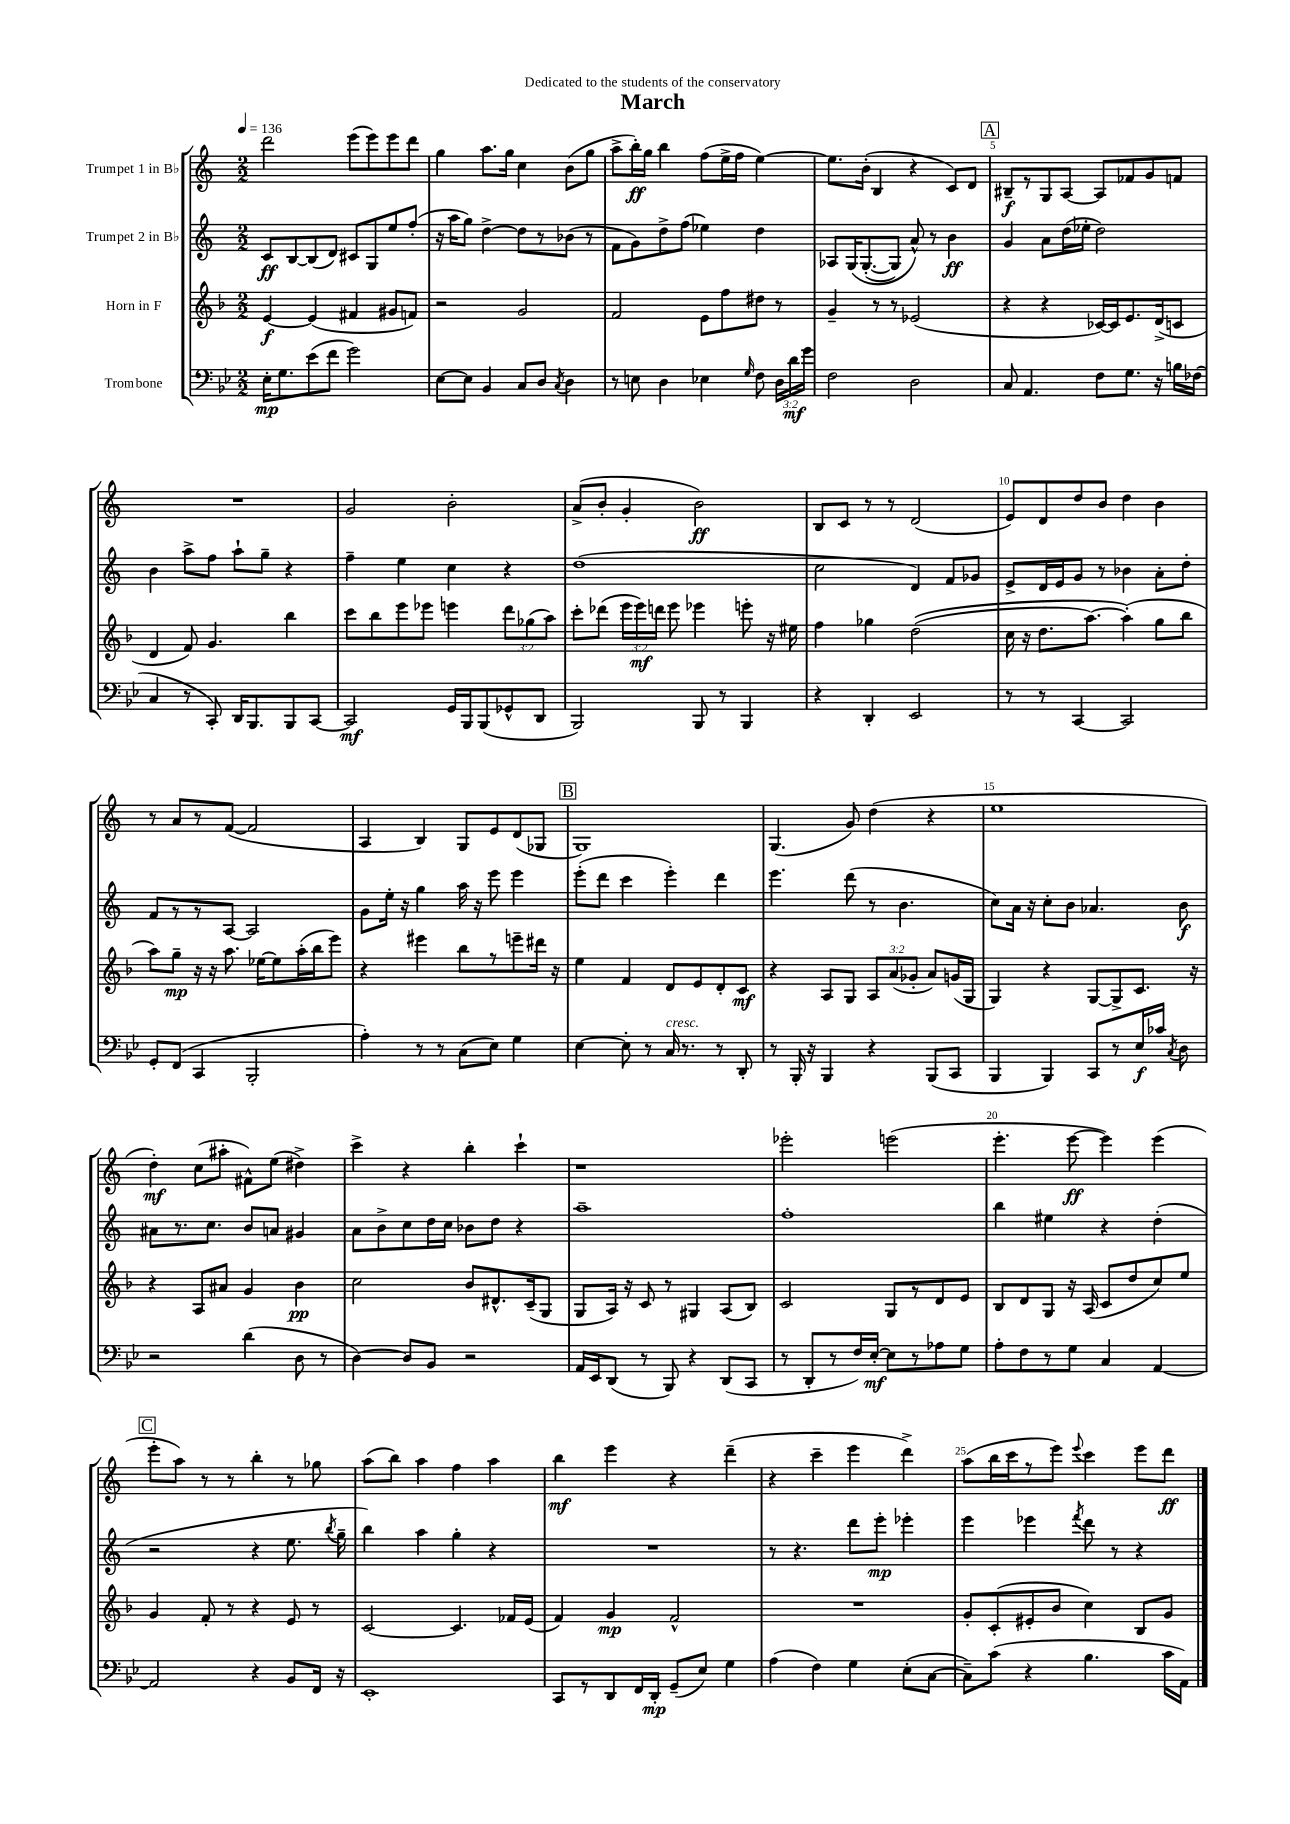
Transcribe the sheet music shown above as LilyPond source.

\header { title = "March" dedication = "Dedicated to the students of the conservatory" }
<<
\new StaffGroup <<
\new Staff = "s0" \with { instrumentName = "Trumpet 1 in Bb" } {
    \clef treble \key c \major \numericTimeSignature \time 2/2 \tempo 4 = 136
    \autoBeamOff d'''2 e'''8[( e'''8) e'''8 d'''8] |
    g''4 a''8.[ g''16] c''4 b'8[( g''8] |
    a''8[-> b''16-.\ff) g''16] b''4 f''8[( e''16-> f''16] e''4~) |
    e''8.[ b'16]-.( b4 r4 c'8[) d'8] |
    \mark \markup { \box "A" } bis8[--\f r8 g8 a8]~ a8[ fes'8 g'8 f'8] |
    R1 |
    g'2 b'2-. |
    a'8[->( b'8]-. g'4-. b'2\ff) |
    b8[ c'8] r8 r8 d'2( |
    e'8[) d'8 d''8 b'8] d''4 b'4 |
    r8 a'8[ r8 f'8]~( f'2 |
    a4 b4) g8[ e'8 d'8( ges8] |
    \mark \markup { \box "B" } g1) |
    g4.( g'8) d''4( r4 |
    e''1 |
    d''4-.\mf) c''8[( ais''8]-. fis'8[-^) e''8]( dis''4->) |
    c'''4-> r4 b''4-. c'''4-! |
    r1 |
    ees'''2-. e'''2( |
    e'''4.-. e'''8~\ff e'''4) e'''4( |
    \mark \markup { \box "C" } e'''8[-. a''8]) r8 r8 b''4-. r8 ges''8 |
    a''8[( b''8]) a''4 f''4 a''4 |
    b''4\mf e'''4 r4 d'''4--( |
    r4 c'''4-- e'''4 d'''4->) |
    a''8[( b''16 c'''16 r8 e'''8]) \appoggiatura { e'''8 } c'''4 e'''8[ d'''8]\ff \bar "|." |
}
\new Staff = "s1" \with { instrumentName = "Trumpet 2 in Bb" } {
    \clef treble \key c \major \numericTimeSignature \time 2/2
    \autoBeamOff c'8[\ff b8~ b8( d'8]) cis'8[ g8 e''8 f''8]-.( |
    r16 a''16[ g''8]) d''4~-> d''8[ r8 bes'8]( r8 |
    f'8[ g'8) d''8-> f''8]( ees''4) d''4 |
    aes8[ g16\( g8.~-.( g8]) a'8-^\) r8 b'4\ff |
    \mark \markup { \box "A" } g'4 a'8[ d''16( ees''16]-. d''2) |
    b'4 a''8[-> f''8] a''8[-! g''8]-- r4 |
    f''4-- e''4 c''4 r4 |
    d''1( |
    c''2 d'4) f'8[ ges'8] |
    e'8[-> d'16 e'16 g'8] r8 bes'4 a'8[-. d''8]-. |
    f'8[ r8 r8 a8]~ a2 |
    g'8[ e''16]-. r16 g''4 a''16 r16 e'''8 e'''4 |
    \mark \markup { \box "B" } e'''8[-.( d'''8] c'''4 e'''4-.) d'''4 |
    e'''4. d'''8( r8 b'4. |
    c''8[) a'16] r16 c''8[-. b'8] aes'4. b'8\f |
    ais'8[ r8. c''8.] b'8[ a'8] gis'4 |
    a'8[ b'8-> c''8 d''16 c''16] bes'8[ d''8] r4 |
    a''1-- |
    f''1-. |
    b''4 eis''4 r4 d''4-.( |
    \mark \markup { \box "C" } r2 r4 e''8. \acciaccatura { b''8 } g''16-- |
    b''4) a''4 g''4-. r4 |
    R1 |
    r8 r4. d'''8[ e'''8]-.\mp ees'''4-. |
    e'''4 ees'''4 \acciaccatura { f'''8 } d'''8 r8 r4 \bar "|." |
}
\new Staff = "s2" \with { instrumentName = "Horn in F" } {
    \clef treble \key f \major \numericTimeSignature \time 2/2 \override Staff.TupletNumber.text = #tuplet-number::calc-fraction-text
    \autoBeamOff e'4~\f e'4( fis'4 gis'8[ f'8]) |
    r2 g'2 |
    f'2 e'8[ f''8 dis''8] r8 |
    g'4-- r8 r8 ees'2( |
    \mark \markup { \box "A" } r4 r4 ces'16[~) ces'16 e'8. d'16->( c'8] |
    d'4 f'8) g'4. bes''4 |
    c'''8[ bes''8 e'''8 ees'''8] e'''4 \tuplet 3/2 { d'''8[ ges''8( a''8]) } |
    c'''8[-. des'''8]( \tuplet 3/2 { e'''16[ e'''16\mf) d'''16] } e'''8 ees'''4 e'''8-. r16 eis''16 |
    f''4 ges''4 d''2(\( |
    c''16 r16 d''8.[ a''8.]~) a''4-.(\) g''8[ bes''8] |
    a''8[) g''8]--\mp r16 r16 a''8. ees''16[~ ees''8 a''16-.( bes''16 e'''8]) |
    r4 eis'''4 bes''8[ r8 e'''8-- dis'''16] r16 |
    \mark \markup { \box "B" } e''4 f'4 d'8[ e'8 d'8-. c'8]\mf |
    r4 a8[ g8] \tuplet 3/2 { a8[ a'8( ges'8]-. } a'8[) g'16( g16] |
    g4) r4 g8[~ g8-> c'8.] r16 |
    r4 a8[ ais'8] g'4 bes'4\pp |
    c''2 bes'8[ dis'8.-^ c'16--( g8] |
    g8[ a16]) r16 c'8 r8 gis4 a8[( bes8]) |
    c'2 g8[ r8 d'8 e'8] |
    bes8[ d'8 g8] r16 a16( c'8[ d''8 c''8) e''8] |
    \mark \markup { \box "C" } g'4 f'8-. r8 r4 e'8 r8 |
    c'2~ c'4. fes'16[ e'16]( |
    f'4) g'4\mp f'2-^ |
    R1 |
    g'8[-. c'8-.( eis'8-. bes'8] c''4) bes8[ g'8] \bar "|." |
}
\new Staff = "s3" \with { instrumentName = "Trombone" } {
    \clef bass \key bes \major \numericTimeSignature \time 2/2 \override Staff.TupletNumber.text = #tuplet-number::calc-fraction-text
    \autoBeamOff ees16[-.\mp g8. ees'8( f'8] g'2) |
    ees8[~ ees8] bes,4 c8[ d8] \acciaccatura { c8 } d4 |
    r8 e8 d4 ees4 \grace { g16 } f8 \tuplet 3/2 { d16[ d'16\mf g'16] } |
    f2 d2 |
    \mark \markup { \box "A" } c8 a,4. f8[ g8.] r16 b16[ fes16]( |
    c4 r8 c,8-.) d,16[ bes,,8. bes,,8 c,8]~ |
    c,2\mf g,16[ bes,,16 bes,,8( ges,8-^ d,8] |
    bes,,2) bes,,8 r8 bes,,4 |
    r4 d,4-. ees,2 |
    r8 r8 c,4~ c,2 |
    g,8[-. f,8]( c,4 bes,,2-. |
    a4-.) r8 r8 c8[( ees8]) g4 |
    \mark \markup { \box "B" } ees4~ ees8-. r8 c16^\markup { \italic "cresc." } r8. r8 d,8-. |
    r8 bes,,16-. r16 bes,,4 r4 bes,,8[( c,8] |
    bes,,4 bes,,4) c,8[ r8 ees16\f ces'16] \acciaccatura { c8 } d8 |
    r2 d'4( d8 r8 |
    d4~) d8[ bes,8] r2 |
    a,16[ ees,16 d,8]( r8 bes,,8) r4 d,8[( c,8] |
    r8 d,8[-. r8 f16) ees16]~-.\mf ees8[ r8 aes8 g8] |
    a8[-. f8 r8 g8] c4 a,4~ |
    \mark \markup { \box "C" } a,2 r4 bes,8[ f,16] r16 |
    ees,1-. |
    c,8[ r8 d,8 f,16 d,16]-.\mp g,8[--( ees8]) g4 |
    a4( f4) g4 ees8[-.( c8]~ |
    c8[--) c'8]( r4 bes4. c'16[ a,16]) \bar "|." |
}
>>
>>
\layout { \context { \Score \override BarNumber.break-visibility = ##(#f #t #t) barNumberVisibility = #(every-nth-bar-number-visible 5) } }
